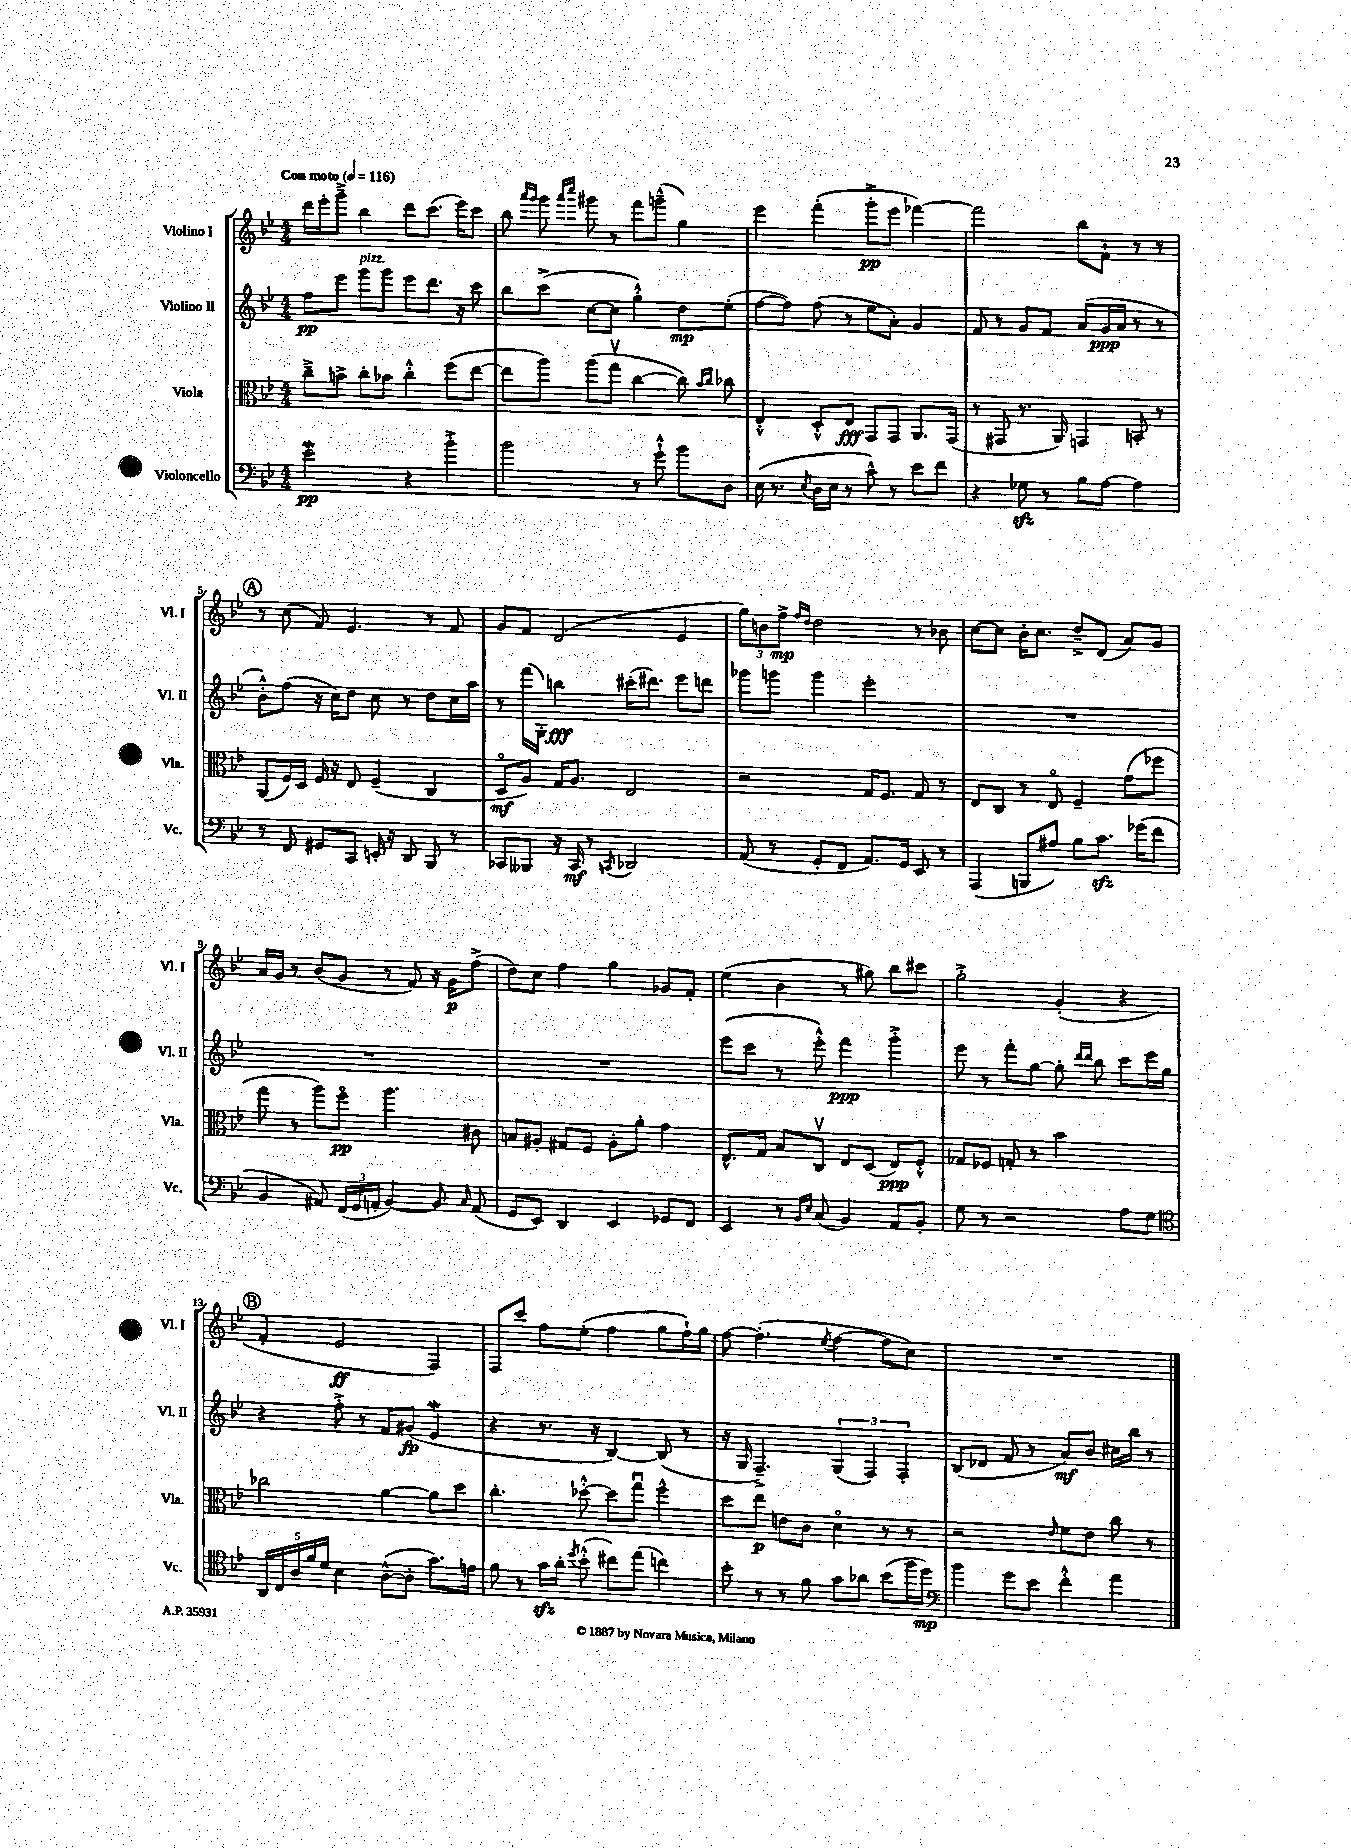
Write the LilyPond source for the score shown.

<<
\new StaffGroup <<
\new Staff = "s0" \with { instrumentName = "Violino I" shortInstrumentName = "Vl. I" } {
    \clef treble \key bes \major \numericTimeSignature \time 4/4 \tempo "Con moto" 4 = 116
    \autoBeamOff d'''16[ ees'''16-. g'''8]---> bes''4 d'''8[ c'''8.]( ees'''16[) c'''8] |
    bes''8 \grace { a'''16[ g'''16] } g'''8 \grace { a'''16[ c''''16] } gis'''8 r8 f'''8[ g'''8]---^( g''4) |
    ees'''4 f'''4-.( g'''8[-.->\pp ees'''8] fes'''4~) |
    fes'''2 bes''8[ f'8]-! r8 r8 |
    \mark \markup { \circle "A" } r8 c''8( f'8) ees'4. r8 f'8 |
    g'8[ f'8] d'2( ees'4 |
    \tuplet 3/2 { g''8[) b'8 f''8]->\mp } \grace { f''16[ d''16] } d''2 r8 bes'8 |
    c''8[~ c''8] bes'16[-. c''8.] d''8[---> d'8]( a'8[) g'8] |
    a'16[ g'16] r8 bes'8[( g'8] r8 f'8) r16 g'16[\p f''8]->( |
    d''8[) c''8] f''4 g''4 ges'8[ f'8]-. |
    ees''4( bes'4 r8 gis''8) bes''8[ cis'''8] |
    g''2-.-> g'4-.( r4 |
    \mark \markup { \circle "B" } f'4-. ees'2\ff f4) |
    f8[ c'''8] f''8[ ees''8]-.( f''4 g''8[ f''16-!) g''16] |
    f''8~ f''4.-.( \acciaccatura { ees''8 } f''4~ f''8[ c''8]) |
    R1 \bar "|." |
}
\new Staff = "s1" \with { instrumentName = "Violino II" shortInstrumentName = "Vl. II" } {
    \clef treble \key bes \major \numericTimeSignature \time 4/4
    \autoBeamOff f''8[\pp ees'''8] g'''8[^\markup { \italic "pizz." } g'''8] ees'''8[ d'''8.] r16 c'''8 |
    bes''8[ c'''8]->( c''8[~ c''8] g''4-.-^) d''8[\mp ees''8]-.( |
    f''8[~ f''8]) f''8( r8 ees''8[ a'8]-.) g'4 |
    f'8 r8 g'8[ f'8] a'8[( g'16\ppp a'16] r8 r8 |
    \mark \markup { \circle "A" } bes'8[-.-^) f''8]( r16 c''16[) d''8] c''8 r8 d''8[ c''16 a''16] |
    r8 f'''16[( g16]-.) b''4\fff cis'''16[-.( dis'''8.]) ees'''8[ d'''8] |
    ges'''8[ g'''8] g'''4 ees'''2-. |
    R1 |
    R1 |
    R1 |
    ees'''8[( c'''8] r8 ees'''8-.-^) f'''4\ppp g'''4-.-> |
    ees'''8 r8 f'''8[-. g''8]~ g''8-. \grace { d'''16[ d'''16] } bes''8 c'''8[ ees'''16 g''16] |
    \mark \markup { \circle "B" } r4 f''8-.-> r8 f'8[ gis'8]\fp( ees'4\mordent |
    r4 r8. r16 bes4~) bes8( r8 |
    r16 g16 f4.--->) \tuplet 3/2 { g4( f4) f4-. } |
    bes8[( des'8] f'8 r8 a'8[\mf) bes'8] cis''16[ bes''16] r8 \bar "|." |
}
\new Staff = "s2" \with { instrumentName = "Viola" shortInstrumentName = "Vla." } {
    \clef alto \key bes \major \numericTimeSignature \time 4/4
    \autoBeamOff c''8[---> b'8]-> c''8[-. bes'8] c''4-.-^ f''8[( ees''8]~ |
    ees''8[ a''8]) a''8[( g''8]\upbow c''4~ c''8) \grace { bes'16[ c''16] } ces''8 |
    ees4-.-^ d8[-.-^ ees8]\fff g,8[ g,8] a,8.[ g,16]( |
    r8 gis,8 r8. a,16) g,4 b,8-. r8 |
    \mark \markup { \circle "A" } a,8[( f16) d16] f16 r16 ees8 f4--( c4 |
    d8[\flageolet\mf a8]) g16[ a8.] ees2 |
    r2 g16[ f8.] g8 r8 |
    ees8[ c8] r8 ees8\flageolet f4-- g'8[( fes''8] |
    g''8 r8 a''8[) f''8]\flageolet\pp a''4. cis'8 |
    b8[ ais8]-. gis8[ f8] ais8[-. a'8]-. g'4 |
    ees8.[-^ g16] bes8[ c8]\upbow ees8[ d8]( ees8[\ppp) f8]-.-^ |
    ges8[ fes8] g8-. r8 bes'2 |
    \mark \markup { \circle "B" } ces''2 a'4~ a'8[ d''8] |
    c''4.-. des''8~-.-^ des''8[ g''8]\downbow f''4-^ |
    d''8[ ees''8]\p e'8[ c'8] d'4\flageolet r8 r8 |
    r2 \grace { ees'16 } f'8[ ees'8] c''8 r8 \bar "|." |
}
\new Staff = "s3" \with { instrumentName = "Violoncello" shortInstrumentName = "Vc." } {
    \clef bass \key bes \major \numericTimeSignature \time 4/4
    \autoBeamOff ees'2\mordent\pp r4 bes'4-.-> |
    bes'2 r8 g'8-!-^ bes'8[ d8] |
    ees16( r8. \acciaccatura { ees8 } d16[ ees16] r8 c'8-^) r8 ees'8[ f'8] |
    r4 ges8\sfz r8 bes8[ a8]~ a4 |
    \mark \markup { \circle "A" } r8 f,8 gis,8[ c,8] e,16-. r16 d,8 bes,,8 r8 |
    ces,8[ beses,,8] r16 ces,16\mf r8 \acciaccatura { c,8 } des,2 |
    a,8( r8 g,8[-. f,8] a,8.[) g,16] ees,8 r8 |
    a,,4( b,,8[ ais8]) bes8[ c'8.]\sfz ges'16[( f'8] |
    bes,4 ais,8) \tuplet 3/2 { f,16[( g,16 a,16]-. } bes,4~) bes,8 \grace { c16 } a,8( |
    g,8[ ees,8]) d,4 ees,4 ges,8[ f,8] |
    ees,4 r8 \grace { bes,16[ ees16] } c8( bes,4) a,8[ bes,8]-. |
    g8 r8 r2 a8[ g8] |
    \mark \markup { \circle "B" } \clef tenor \tuplet 5/4 { a,16[ c16 a16 f'16 d'16] } bes4 a8[~-^( a8]-. g'8.[) e'16] |
    f'8 r8 g'16[\sfz a'16]-. \acciaccatura { d''8 } bes'8-.-^( cis''8[) ees''8]( c''4) |
    bes'8-. r8 r8 f'8 g'8[ aes'8] bes'8[( f''16 d''16]\mp) |
    \clef bass bes'4 g'8[ ees'8] f'4-.-^ a'4 \bar "|." |
}
>>
>>
